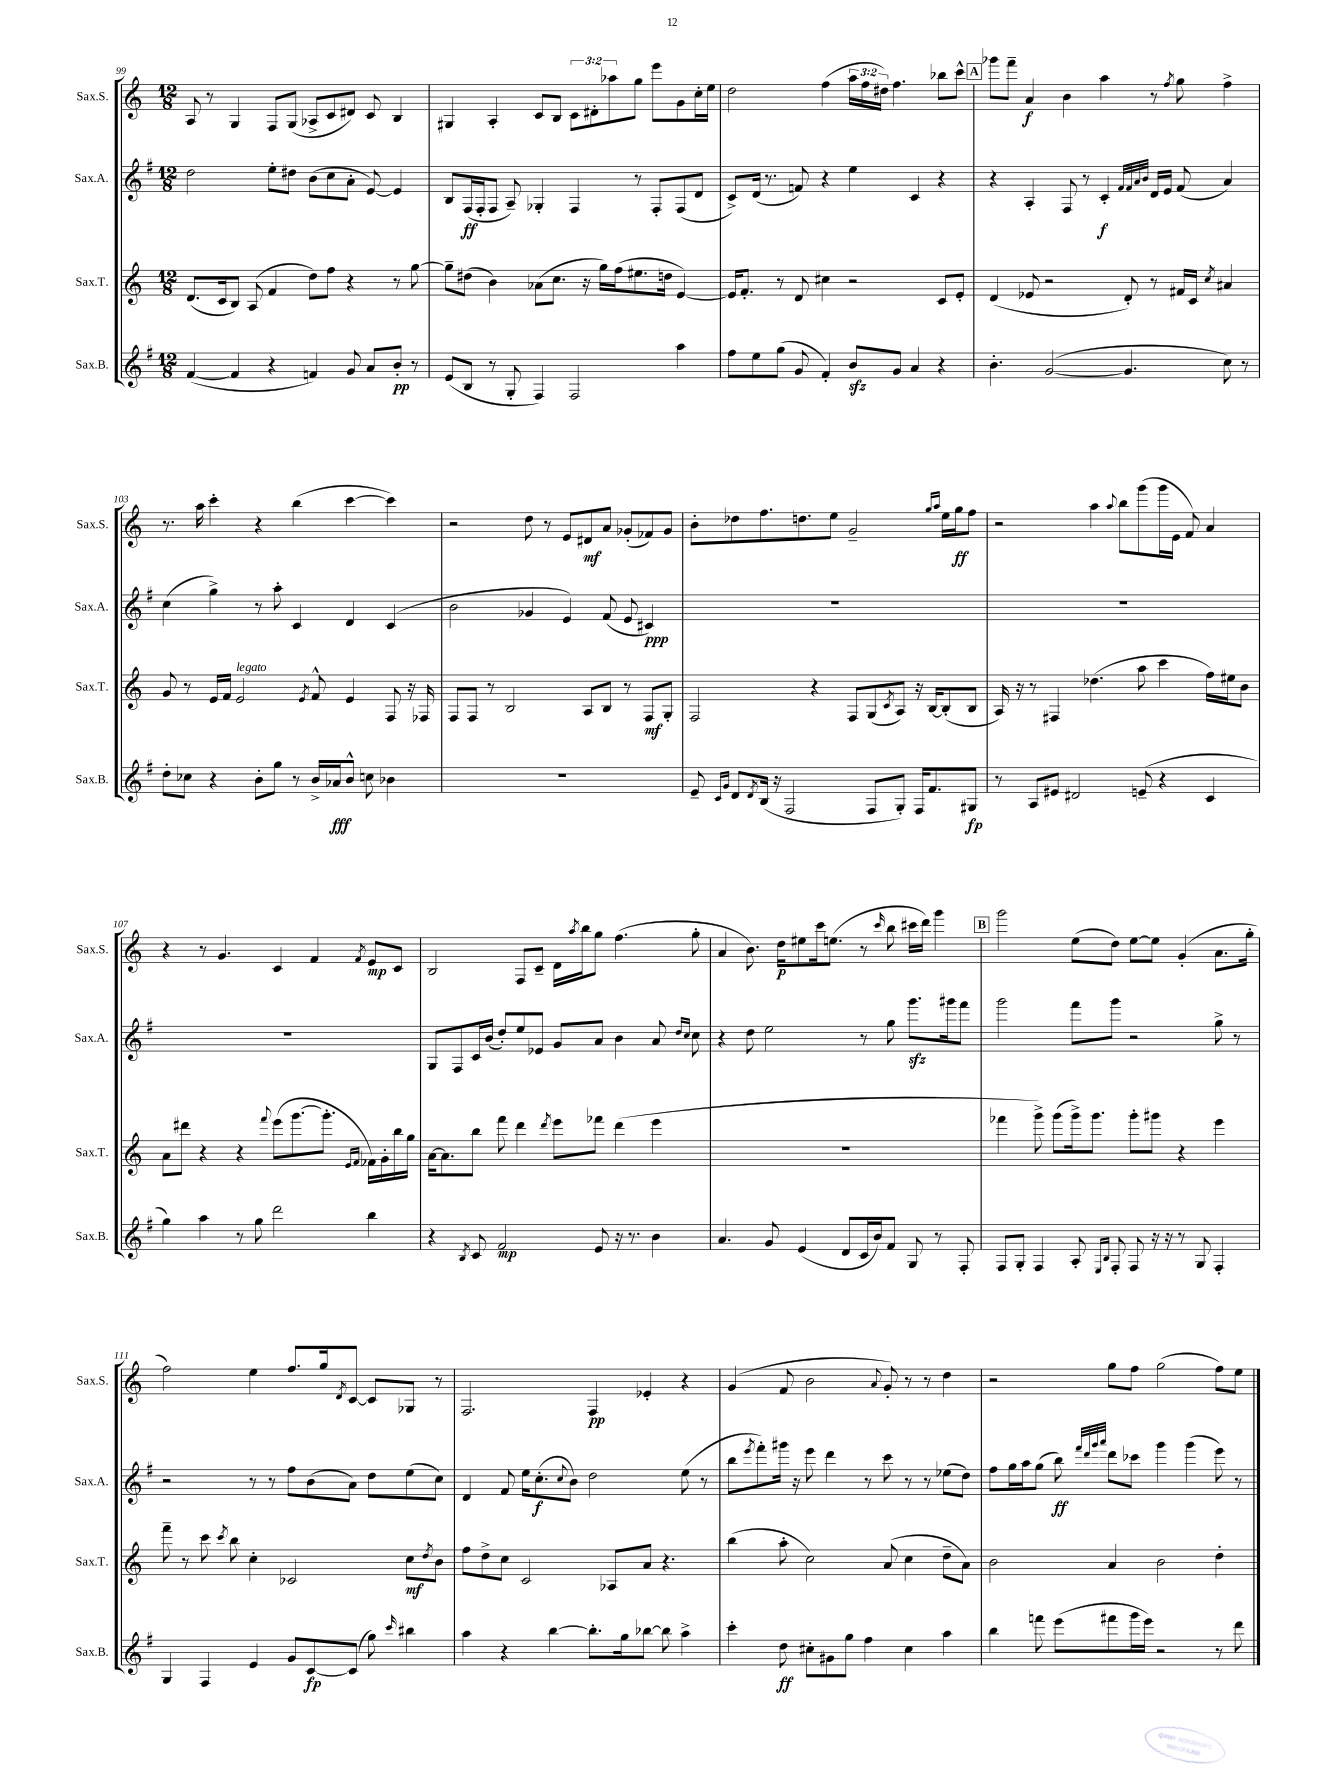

**kern	**dynam	**kern	**dynam	**kern	**dynam	**kern	**dynam
*part4	*part4	*part3	*part3	*part2	*part2	*part1	*part1
*staff4	*staff4	*staff3	*staff3	*staff2	*staff2	*staff1	*staff1
*I"Sax.B.	*	*I"Sax.T.	*	*I"Sax.A.	*	*I"Sax.S.	*
*I'Sax.B.	*	*I'Sax.T.	*	*I'Sax.A.	*	*I'Sax.S.	*
*clefG2	*	*clefG2	*	*clefG2	*	*clefG2	*
*k[f#]	*	*k[]	*	*k[f#]	*	*k[]	*
*M12/8	*	*M12/8	*	*M12/8	*	*M12/8	*
=99	=99	=99	=99	=99	=99	=99	=99
([4f#/	.	(8.d/L	.	2dd\	.	8A/	.
.	.	.	.	.	.	8r	.
.	.	16c/k	.	.	.	.	.
4f#/]	.	8B/J)	.	.	.	4G/	.
.	.	(8A/	.	.	.	.	.
4r	.	4f/	.	8ee'\L	.	8F/L	.
.	.	.	.	8dd#X\J	.	(8G/J	.
4fn/)	.	8dd\L)	.	(8b\L	.	8A-X^/L	.
.	.	8ff\J	.	8cc\	.	8c/	.
8g/	.	4r	.	8a'\J	.	8d#X/J)	.
8a/L	.	.	.	[8e/)	.	8c/	.
8b'/J	pp	8r	.	4e/]	.	4B/	.
8r	.	[8gg\	.	.	.	.	.
=100	=100	=100	=100	=100	=100	=100	=100
(8e/L	.	8gg~\L]	.	8B/L	.	4G#X/	.
8B/J	.	(8dd#X\J	.	(16F#/L	ff	.	.
.	.	.	.	16F#'/J	.	.	.
8r	.	4b\)	.	8F#/J	.	4A'/	.
8G'/	.	.	.	8A~/)	.	.	.
4F#/)	.	(8a-X\L	.	4G-X'/	.	8c/L	.
.	.	8.cc\J	.	.	.	8B/J	.
2F#/	.	.	.	4F#/	.	12c\L	.
.	.	16r	.	.	.	.	.
.	.	.	.	.	.	12d#X'\	.
.	.	16gg\LL)	.	.	.	.	.
.	.	.	.	.	.	12aa-X\	.
.	.	(16ff\J	.	.	.	.	.
.	.	8.ee#X\	.	8r	.	8gg\J	.
.	.	.	.	8F#'/L	.	8eee\L	.
.	.	16ddn\Jk	.	.	.	.	.
4aa\	.	[4e/)	.	(8F#/	.	8g\	.
.	.	.	.	8d/J	.	16cc'\L	.
.	.	.	.	.	.	16ee\JJ	.
=101	=101	=101	=101	=101	=101	=101	=101
8ff#\L	.	16e/KL]	.	8c^/L)	.	2dd\	.
.	.	8.f'/J	.	.	.	.	.
8ee\	.	.	.	(16d/Jk	.	.	.
.	.	.	.	8.r	.	.	.
(8gg\J	.	8r	.	.	.	.	.
8g/	.	8d/	.	8fn/)	.	.	.
4f#'/)	.	4cc#X\	.	4r	.	(4ff\	.
8bzz/L	.	2r	.	4ee\	.	24aa\LL	.
.	.	.	.	.	.	24ff\	.
.	.	.	.	.	.	24dd#X\JJ)	.
8g/J	.	.	.	.	.	4.ff\	.
4a/	.	.	.	4c/	.	.	.
4r	.	8c/L	.	4r	.	8bb-X\L	.
.	.	8e'/J	.	.	.	8ccc^^\J	.
!!LO:REH:place=s1:t=A
=102	=102	=102	=102	=102	=102	=102	=102
4.b'\	.	(4d/	.	4r	.	8ggg-X\L	.
.	.	.	.	.	.	8fff~\J	.
.	.	8e-X/	.	4A'/	.	4a/	f
([2g/	.	2r	.	.	.	.	.
.	.	.	.	8F#/	.	4b\	.
.	.	.	.	8r	.	.	.
.	.	.	.	4c'/	f	4aa\	.
4.g/]	.	8d'/)	.	.	.	.	.
.	.	.	.	32qqf#/LLL	.	.	.
.	.	.	.	32qqf#/	.	.	.
.	.	.	.	32qqa/	.	.	.
.	.	.	.	32qqb/JJJ	.	.	.
.	.	8r	.	16d/LL	.	8r	.
.	.	.	.	16e/JJ	.	.	.
.	.	.	.	.	.	8qff/	.
.	.	16f#X/LL	.	(8f#/	.	8gg\	.
.	.	16c/JJ	.	.	.	.	.
.	.	8qcc/	.	.	.	.	.
8cc\)	.	4a#X/	.	4a/)	.	4ff^\	.
8r	.	.	.	.	.	.	.
!!LO:LB:g=z
=103	=103	=103	=103	=103	=103	=103	=103
8dd'\L	.	8g/	.	(4cc\	.	8.r	.
8cc-X\J	.	8r	.	.	.	.	.
.	.	.	.	.	.	16aa\	.
4r	.	16e/LL	.	4gg^\)	.	4ccc'\	.
.	.	16f/JJ	.	.	.	.	.
!	!	!LO:TX:a:i:t=legato	!	!	!	!	!
.	.	2e/	.	.	.	.	.
8b'\L	.	.	.	8r	.	4r	.
8gg\J	.	.	.	8aa'\	.	.	.
8r	.	.	.	4c/	.	(4bb\	.
.	.	8qe/	.	.	.	.	.
16b^/LL	.	8f^^/	.	.	.	.	.
16a-X/J	fff	.	.	.	.	.	.
8b^^/J	.	4e/	.	4d/	.	[4ccc\	.
8ccn\	.	.	.	.	.	.	.
4b-X\	.	8F/	.	(4c/	.	4ccc\])	.
.	.	16r	.	.	.	.	.
.	.	16F-X/	.	.	.	.	.
=104	=104	=104	=104	=104	=104	=104	=104
1.r	.	8F/L	.	2b\	.	2r	.
.	.	8F/J	.	.	.	.	.
.	.	8r	.	.	.	.	.
.	.	2B/	.	.	.	.	.
.	.	.	.	4g-X/	.	8dd\	.
.	.	.	.	.	.	8r	.
.	.	.	.	4e/)	.	8e/L	.
.	.	8A/L	.	.	.	8d#X/	mf
.	.	8B/J	.	(8f#/	.	8a/J	.
.	.	8r	.	8e/	.	(8g-X'/L	.
.	.	8F/L	mf	4c#X/)	ppp	8f-X/)	.
.	.	8G'/J	.	.	.	8g-/J	.
=105	=105	=105	=105	=105	=105	=105	=105
8e~/	.	2F/	.	1.r	.	8b'\L	.
16qqc/LL	.	.	.	.	.	.	.
16qqg/JJ	.	.	.	.	.	.	.
8d/L	.	.	.	.	.	8dd-X\	.
8qd/	.	.	.	.	.	.	.
(16B/Jk	.	.	.	.	.	8.ff\	.
16r	.	.	.	.	.	.	.
2F#/	.	.	.	.	.	.	.
.	.	.	.	.	.	8.ddn\	.
.	.	4r	.	.	.	.	.
.	.	.	.	.	.	8ee\J	.
.	.	8F/L	.	.	.	2g~/	.
8F#/L	.	(8G/	.	.	.	.	.
.	.	8qc/	.	.	.	.	.
8G'/J)	.	8A/J)	.	.	.	.	.
16F#/KL	.	16r	.	.	.	.	.
8.f#/	.	[16B/KL	.	.	.	.	.
.	.	.	.	.	.	16qqgg/LL	.
.	.	.	.	.	.	16qqaa/JJ	.
.	.	(8B'/]	.	.	.	16ee\LL	.
.	.	.	.	.	.	16gg\J	ff
8G#X/J	fp	8B/J	.	.	.	8ff\J	.
=106	=106	=106	=106	=106	=106	=106	=106
8r	.	16A/)	.	1.r	.	2r	.
.	.	16r	.	.	.	.	.
8A/L	.	8r	.	.	.	.	.
8e#X/J	.	4F#X/	.	.	.	.	.
2d#X/	.	.	.	.	.	.	.
.	.	(4.dd-X\	.	.	.	4aa\	.
.	.	.	.	.	.	8qqaa/	.
.	.	.	.	.	.	8bb\L	.
(8en~/	.	8aa\	.	.	.	(8ggg\	.
4r	.	4ccc\	.	.	.	16ggg\L	.
.	.	.	.	.	.	16e\JJ	.
.	.	.	.	.	.	8f/)	.
4c/	.	16ff\LL)	.	.	.	4a/	.
.	.	16ee#X\J	.	.	.	.	.
.	.	8b\J	.	.	.	.	.
!!LO:LB:g=z
=107	=107	=107	=107	=107	=107	=107	=107
4gg\)	.	8a\L	.	1.r	.	4r	.
.	.	8ddd#X\J	.	.	.	.	.
4aa\	.	4r	.	.	.	8r	.
.	.	.	.	.	.	4.g/	.
8r	.	4r	.	.	.	.	.
8gg\	.	.	.	.	.	.	.
.	.	8qqfff/	.	.	.	.	.
2ddd\	.	(8eee\L	.	.	.	4c/	.
.	.	[8.ggg\	.	.	.	.	.
.	.	.	.	.	.	4f/	.
.	.	8.ggg'\J]	.	.	.	.	.
.	.	16qqe/LL	.	.	.	.	.
.	.	16qqf/JJ	.	.	.	8qf/	.
4bb\	.	16f-X\LL)	.	.	.	8e/L	mp
.	.	16g'\	.	.	.	.	.
.	.	16bb\	.	.	.	8c/J	.
.	.	16gg\JJ	.	.	.	.	.
=108	=108	=108	=108	=108	=108	=108	=108
4r	.	[16a\KL	.	8G/L	.	2B/	.
.	.	8.a\]	.	.	.	.	.
.	.	.	.	8F#/	.	.	.
8qB/	.	.	.	.	.	.	.
8c/	.	8bb\J	.	16c/L	.	.	.
.	.	.	.	(16b/JJ	.	.	.
2f#/	mp	8fff\	.	8dd'/L)	.	.	.
.	.	4ddd\	.	8ee/	.	8F/L	.
.	.	.	.	8e-X/J	.	8c~/J	.
.	.	8qddd/	.	.	.	.	.
.	.	8eee\L	.	8g/L	.	16d\LL	.
.	.	.	.	.	.	8qaa/	.
.	.	.	.	.	.	16bb\J	.
8e/	.	8fff-X\J	.	8a/J	.	8gg\J	.
16r	.	(4ddd\	.	4b\	.	(4.ff\	.
8.r	.	.	.	.	.	.	.
4b\	.	4eee\	.	8a/	.	.	.
.	.	.	.	16qqdd/LL	.	.	.
.	.	.	.	16qqcc/JJ	.	.	.
.	.	.	.	8cc\	.	8gg'\	.
=109	=109	=109	=109	=109	=109	=109	=109
4.a/	.	1.r	.	4r	.	4a/	.
.	.	.	.	8dd\	.	8.b\)	.
8g/	.	.	.	2ee\	.	.	.
.	.	.	.	.	.	16dd\KL	p
(4e/	.	.	.	.	.	8ee#X\	.
.	.	.	.	.	.	16ccc\k	.
.	.	.	.	.	.	(8.een\J	.
8d/L	.	.	.	.	.	.	.
16c/L	.	.	.	8r	.	8r	.
16b/J)	.	.	.	.	.	.	.
.	.	.	.	.	.	16qqccc/	.
8f#/J	.	.	.	8gg\	.	8bb\	.
8G/	.	.	.	8.gggzz\L	.	16ccc#X\LL	.
.	.	.	.	.	.	16ddd\JJ)	.
8r	.	.	.	.	.	4ggg\	.
.	.	.	.	16ggg#X\k	.	.	.
8F#'/	.	.	.	8fff#\J	.	.	.
!!LO:REH:place=s1:t=B
=110	=110	=110	=110	=110	=110	=110	=110
8F#/L	.	4fff-X\	.	2ggg\	.	2ggg\	.
8G'/J	.	.	.	.	.	.	.
4F#/	.	8ggg^\)	.	.	.	.	.
.	.	(8ggg\L	.	.	.	.	.
8A'/	.	16ggg^\k)	.	8fff#\L	.	(8ee\L	.
.	.	8.ggg\J	.	.	.	.	.
16qqE/LL	.	.	.	.	.	.	.
16qqB/JJ	.	.	.	.	.	.	.
8F#'/	.	.	.	8ggg\J	.	8dd\J)	.
8F#/	.	8ggg'\L	.	2r	.	[8ee\L	.
16r	.	8ggg#X\J	.	.	.	8ee\J]	.
16r	.	.	.	.	.	.	.
8r	.	4r	.	.	.	(4g'/	.
8G/	.	.	.	.	.	.	.
4F#'/	.	4eee\	.	8gg^\	.	8.a\L	.
.	.	.	.	8r	.	.	.
.	.	.	.	.	.	16gg'\Jk	.
!!LO:LB:g=z
=111	=111	=111	=111	=111	=111	=111	=111
4G/	.	8fff~\	.	2r	.	2ff\)	.
.	.	8r	.	.	.	.	.
4F#/	.	8ccc\	.	.	.	.	.
.	.	8qccc/	.	.	.	.	.
.	.	8bb\	.	.	.	.	.
4e/	.	4cc'\	.	8r	.	4ee\	.
.	.	.	.	8r	.	.	.
8g/L	.	2c-X/	.	8ff#\L	.	8.ff/L	.
[8c/	fp	.	.	(8b\	.	.	.
.	.	.	.	.	.	16gg/k	.
.	.	.	.	.	.	8qd/	.
(8c/J]	.	.	.	8a\J)	.	[8c/J	.
8gg\)	.	.	.	8dd\L	.	8c/L]	.
16qqccc/	.	.	.	.	.	.	.
4bb#X\	.	8cc\L	mf	(8ee\	.	8G-X/J	.
.	.	8qdd/	.	.	.	.	.
.	.	8b\J	.	8cc\J)	.	8r	.
=112	=112	=112	=112	=112	=112	=112	=112
4aa\	.	8ff\L	.	4d/	.	2.F/	.
.	.	8dd^\	.	.	.	.	.
4r	.	8cc\J	.	8f#/	.	.	.
.	.	2c/	.	16ee\KL	.	.	.
.	.	.	.	(8.cc'\	f	.	.
[4bb\	.	.	.	.	.	.	.
.	.	.	.	8qqcc/	.	.	.
.	.	.	.	8b\J)	.	.	.
8.bb'\L]	.	.	.	2dd\	.	4F/	pp
.	.	8A-X/L	.	.	.	.	.
16gg\k	.	.	.	.	.	.	.
[8bb-X\J	.	8a/J	.	.	.	4e-X'/	.
8bb-\]	.	4.r	.	.	.	.	.
4aa^\	.	.	.	(8ee\	.	4r	.
.	.	.	.	8r	.	.	.
=113	=113	=113	=113	=113	=113	=113	=113
4ccc'\	.	(4bb\	.	8bb\L	.	(4g/	.
.	.	.	.	8qeee/	.	.	.
.	.	.	.	8fff#'\)	.	.	.
8dd\	ff	8aa'\	.	16ggg#X\Jk	.	8f/	.
.	.	.	.	16r	.	.	.
8cc#X'\L	.	2cc\)	.	8eee\	.	2b\	.
8g#X\	.	.	.	4ddd\	.	.	.
8gg\J	.	.	.	.	.	.	.
4ff#\	.	.	.	8r	.	.	.
.	.	.	.	.	.	8qqa/	.
.	.	(8a/	.	8ccc\	.	8g'/)	.
4cc#\	.	4cc\	.	8r	.	8r	.
.	.	.	.	8r	.	8r	.
4aa\	.	8dd~\L	.	(8ee-X\L	.	4dd\	.
.	.	8a\J)	.	8dd\J)	.	.	.
=114	=114	=114	=114	=114	=114	=114	=114
4bb\	.	2b\	.	8ff#\L	.	2r	.
.	.	.	.	16gg\L	.	.	.
.	.	.	.	16aa\J	.	.	.
8fffn\	.	.	.	(8gg\J	.	.	.
(8eee\L	.	.	.	8bb\)	ff	.	.
.	.	.	.	32qqfff#/LLL	.	.	.
.	.	.	.	32qqddd/	.	.	.
.	.	.	.	32qqggg/	.	.	.
.	.	.	.	32qqaaa/JJJ	.	.	.
8fff#X\	.	4a/	.	8ddd\L	.	8gg\L	.
16ggg\L	.	.	.	8ccc-X\J	.	8ff\J	.
16eee\JJ)	.	.	.	.	.	.	.
2r	.	2b\	.	4ggg\	.	(2gg\	.
.	.	.	.	(4ggg\	.	.	.
8r	.	4dd'\	.	8eee\)	.	8ff\L)	.
8ddd\	.	.	.	8r	.	8ee\J	.
==	==	==	==	==	==	==	==
*-	*-	*-	*-	*-	*-	*-	*-
